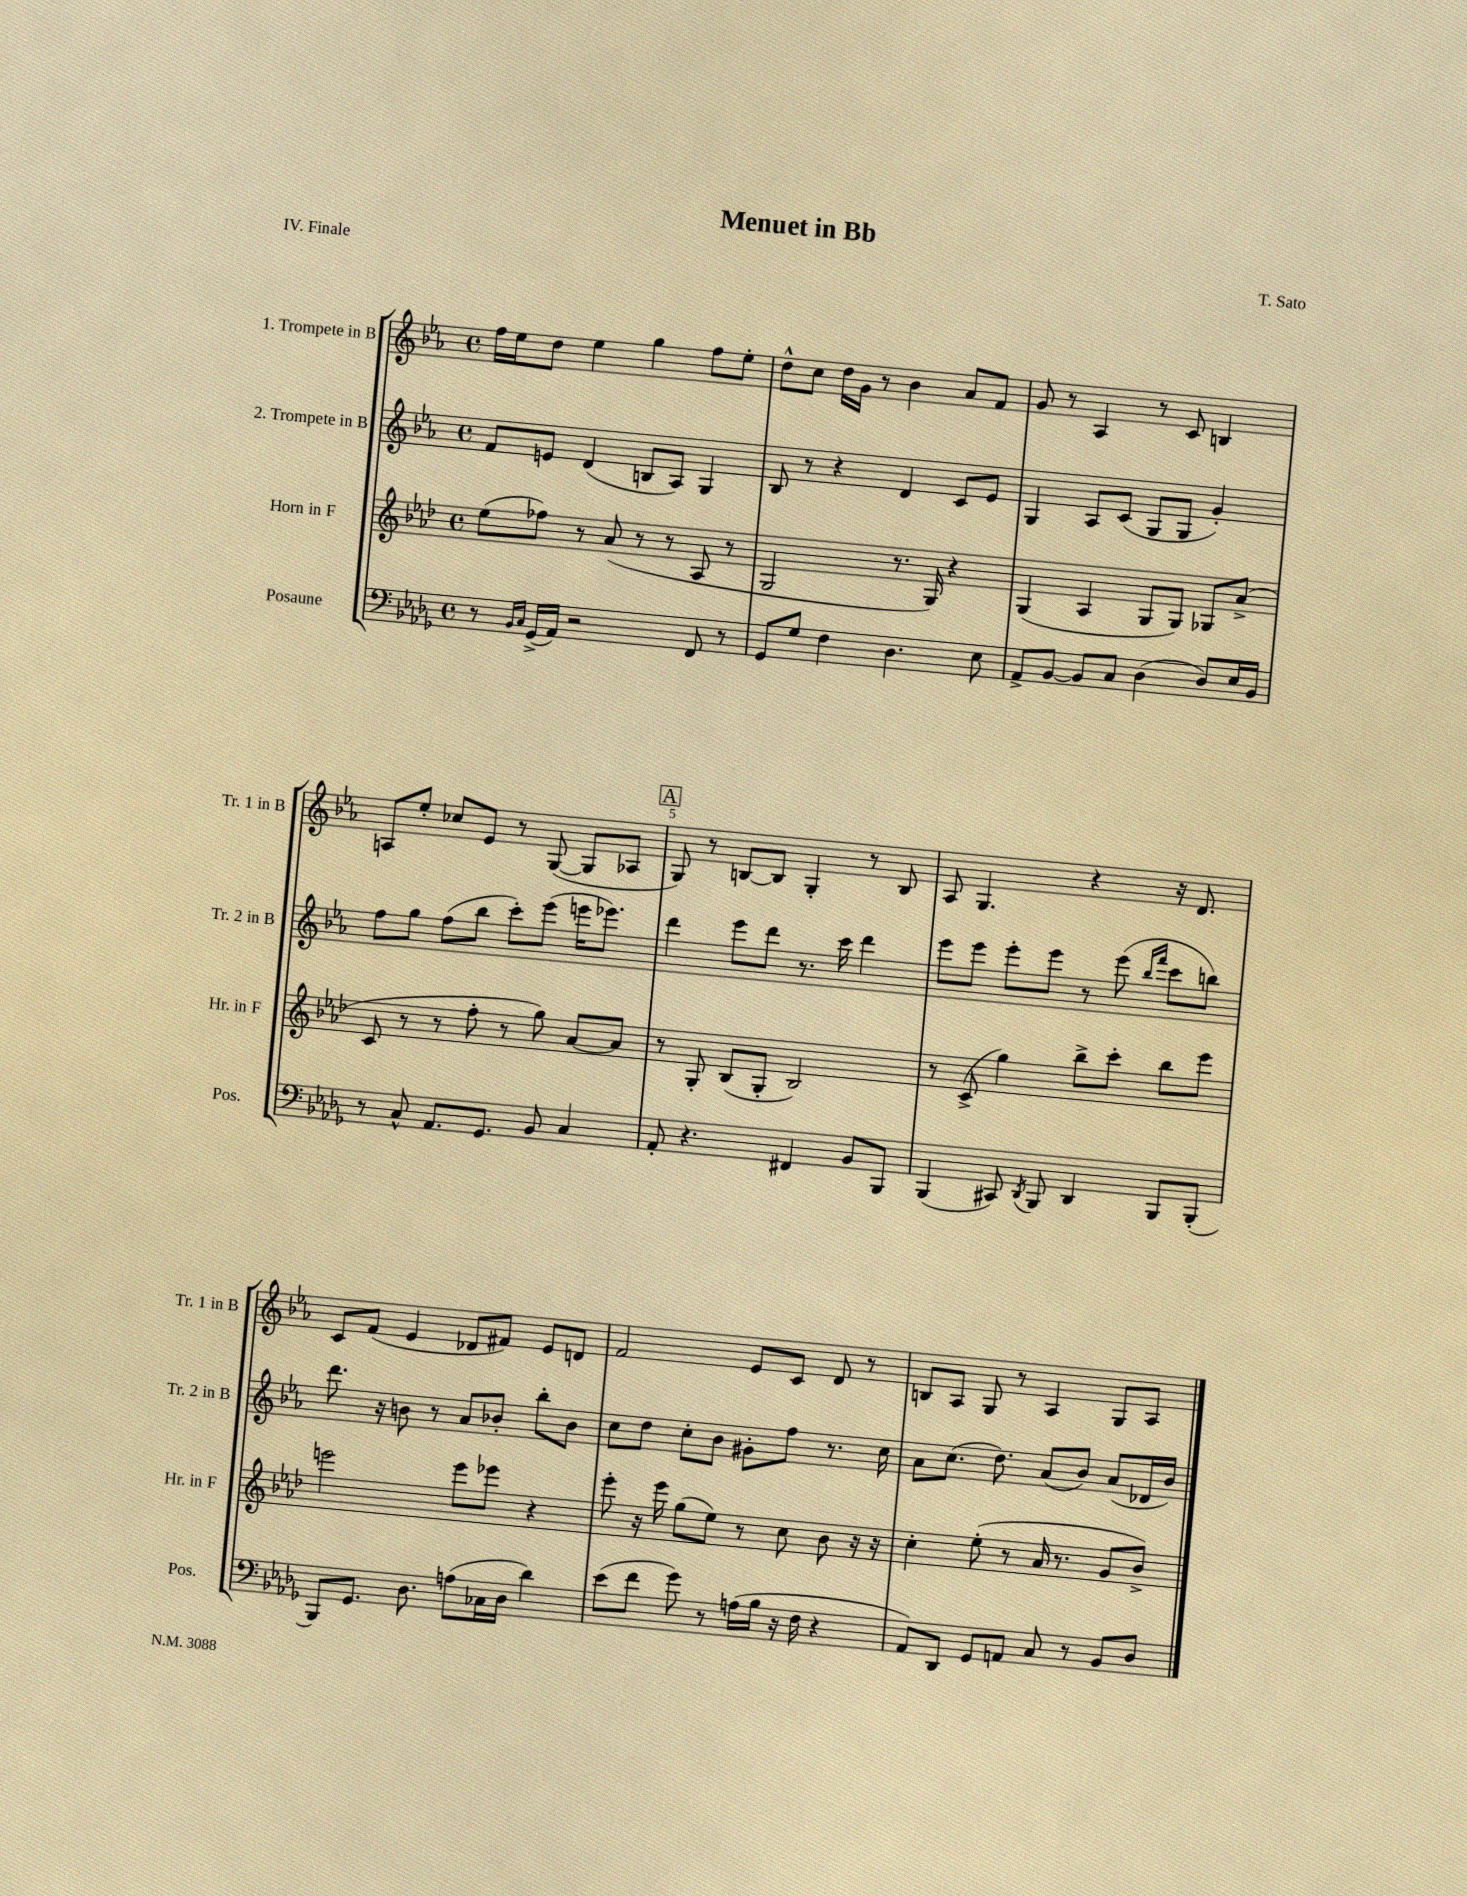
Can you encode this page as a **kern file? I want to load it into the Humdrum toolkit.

**kern	**kern	**kern	**kern
*staff4	*staff3	*staff2	*staff1
*clefF4	*clefG2	*clefG2	*clefG2
*k[b-e-a-d-g-]	*k[b-e-a-d-]	*k[b-e-a-]	*k[b-e-a-]
*M4/4	*M4/4	*M4/4	*M4/4
*met(c)	*met(c)	*met(c)	*met(c)
8r	(8ee-\L	8f/L	16ff\LL
.	.	.	16ee-\J
16qqBB-/LL	.	.	.
16qqC/JJ	.	.	.
(16GG-^/LL	8ff-\J)	8e/J	8dd\J
16AA-/JJ)	.	.	.
2r	8r	(4d/	4ee-\
.	(8a-/	.	.
.	8r	8B/L	4gg\
.	8r	8A-/J)	.
8FF/	8A-/	4G/	8ff\L
8r	8r	.	8ee-'\J
=	=	=	=
8GG-/L	2G/	8B-/	8dd^^\L
8G-/J	.	8r	8cc\J
4F\	.	4r	16dd\LL
.	.	.	16g\JJ
.	.	.	8r
4.D-\	8.r	4d/	4b-\
.	16G/)	.	.
.	4r	8c/L	8a-/L
8E-\	.	8e-/J	8f/J
=	=	=	=
8AA-^/L	(4G/	4G/	8g/
[8BB-/J	.	.	8r
8BB-/]L	4A-/	8A-/L	4A-/
8C/J	.	(8c/J	.
(4D-\	8G/L	8G/L	8r
.	8G/J)	8G/J	8c/
8D-/L)	8G-/L	4g'/)	4B/
16E-/L	(8a-^/J	.	.
16BB-/JJ	.	.	.
=	=	=	=
8r	8c/	8ff\L	8A/L
8C^^/	8r	8gg\J	8ee-'/J
8.AA-/L	8r	(8ff\L	8cc-/L
.	8ff'\	8bb-\J	8e-/J
8.GG-/J	.	.	.
.	8r	8ccc'\L)	8r
8BB-/	8gg\)	(8eee-\J	([8G/
4C/	[8a-/L	16eee\LK	8G/]L
.	.	8.eee-\J)	.
.	8a-/]J	.	8A-/J
=	=	=	=
8AA-'/	8r	4ddd\	8G/)
4.r	8G'/	.	8r
.	(8B-/L	8eee-\L	[8B/L
.	8G'/J	8ddd\J	8B/]J
4FF#/	2B-/)	8.r	4G'/
.	.	16ccc\	.
8BB-/L	.	4ddd\	8r
8BBB-/J	.	.	8B/
=	=	=	=
(4BBB-/	8r	8eee-\L	8A-/
.	(8c^/	8eee-\J	4.G/
8CC#/)	4gg\)	8eee-'\L	.
8qDD-/	.	.	.
8BBB-/	.	8eee-\J	.
4DD-/	8bb-^\L	8r	4r
.	8ccc'\J	(8eee-\	.
.	.	16qqbb-/LL	.
.	.	16qqfff/JJ	.
8BBB-/L	8bb-\L	8ccc\L	16r
.	.	.	8.d/
(8BBB-'/J	8eee-\J	8bb\J)	.
=	=	=	=
8BBB-/L)	2eee\	8.ddd\	8c/L
8.GG-/J	.	.	(8f/J
.	.	16r	.
.	.	8b\	4e-/
8.D-\	.	.	.
.	.	8r	.
(8A\L	8eee\L	8a-/L	8d-/L
16C-\L	8eee-\J	8b-'/J	8f#/J)
16D-\JJ	.	.	.
4d-\)	4r	8bb-'\L	8e-/L
.	.	8b-\J	8d/J
=	=	=	=
(8e-\L	8eee-'\	8cc\L	2f/
8f\J	16r	8dd\J	.
.	16eee-\	.	.
8g-\)	(8gg\L	8cc'\L	.
8r	8ee-\J)	8b-\J	.
(16A\LL	8r	8g#'\L	8e-/L
16B-\JJ	.	.	.
16r	8cc\	8ff\J	8c/J
16F\	.	.	.
4r	8b-\	8.r	8d/
.	16r	.	8r
.	16r	16cc\	.
=	=	=	=
8AA-/L)	4cc'\	8a-\L	8B/L
8DD-/J	.	(8.cc\J	8A-/J
8GG-/L	(8ee-'\	.	8G/
.	.	8.dd\)	.
8AA/J	8r	.	8r
8C/	16a-/	(8a-/L	4A-/
.	8.r	.	.
8r	.	8b-/J)	.
8BB-/L	8g/L	(8a-/L	8G/L
8D-/J	8b-^/J)	16d-/L	8A-/J
.	.	16b-/JJ)	.
==	==	==	==
*-	*-	*-	*-
